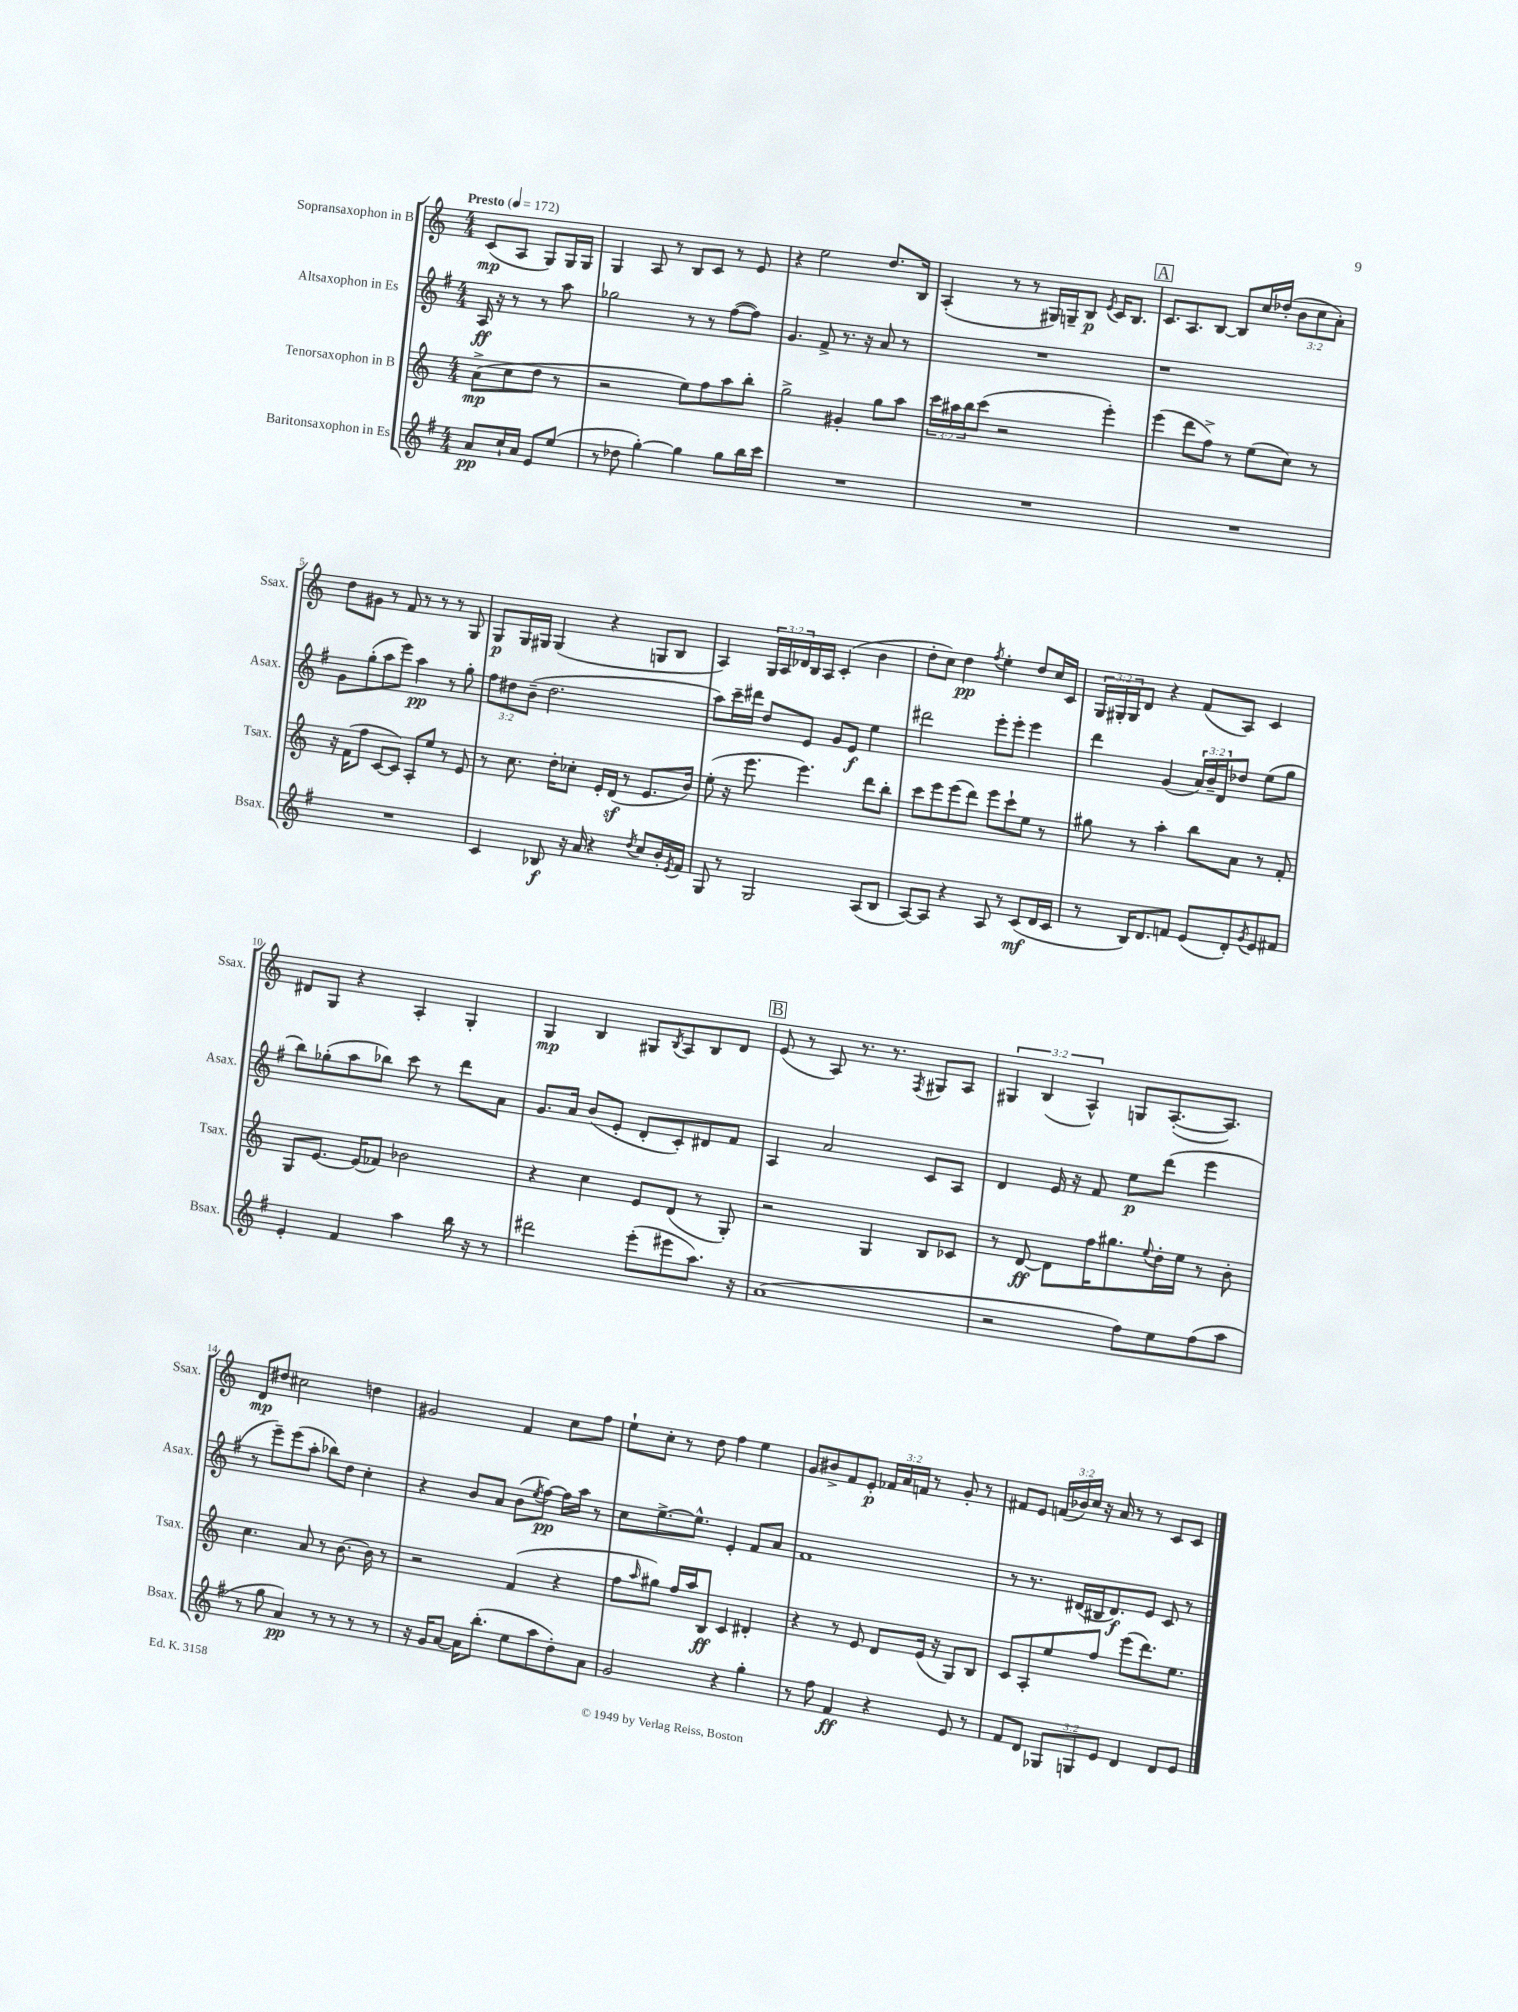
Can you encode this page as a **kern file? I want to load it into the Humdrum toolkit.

**kern	**kern	**kern	**kern
*staff4	*staff3	*staff2	*staff1
*clefG2	*clefG2	*clefG2	*clefG2
*k[f#]	*k[]	*k[f#]	*k[]
*M4/4	*M4/4	*M4/4	*M4/4
*MM172	*MM172	*MM172	*MM172
8a	(8a^	16A	(8c
.	.	16r	.
16cc`	8cc	8r	8A
16a	.	.	.
8e	8dd	8r	8G)
(8ee	8r	8aa	16G
.	.	.	16G
=	=	=	=
8r	2r	2gg-	4G
8dd-	.	.	.
[4gg')	.	.	8A
.	.	.	8r
4gg]	8ee)	8r	8B
.	8ff	8r	8c
8gg	8aa	([8ff#	8r
16bb	8bb'	8ff#])	8e
16ccc	.	.	.
=	=	=	=
1r	2gg^	4.g	4r
.	.	.	2ee
.	.	8f#^	.
.	4g#'	8.r	.
.	.	16r	.
.	8gg	8a	8.dd
.	8aa	8r	.
.	.	.	16B
=	=	=	=
1r	24ccc	1r	(4A'
.	24aa#	.	.
.	24bb	.	.
.	(8ccc	.	.
.	2r	.	8r
.	.	.	8r
.	.	.	16G#)
.	.	.	16G~
.	.	.	8B
.	.	.	8qe
.	4eee')	.	16c
.	.	.	8.B
=	=	=	=
1r	(4eee	1r	8.c
.	.	.	8.A
.	8ddd	.	.
.	8ff^)	.	[8B
.	8r	.	8B]
.	(8ee	.	16cc
.	.	.	(16dd-'
.	8cc)	.	12b
.	.	.	12cc
.	8r	.	.
.	.	.	12a')
=	=	=	=
1r	16r	8g	8dd
.	(16f	.	.
.	8ff	(8gg'	8g#
.	[8c	8aa	8r
.	8c])	8eee)	8f
.	8A'	4aa	8r
.	8ee	.	8r
.	8r	8r	8r
.	8e	8gg'	8G
=	=	=	=
4c	8r	12ff#	8G
.	.	12dd#	.
.	8.cc	.	16G
.	.	(12b~	.
.	.	.	16G#
8B-	.	2.dd#	(4G#
.	16dd'	.	.
16r	8cc-'	.	.
16a	.	.	.
4r	16e'	.	4r
.	(16d	.	.
.	8r	.	.
8qdd	.	.	.
8cc	8.e	.	8G
16b'	.	.	8B
8qe	.	.	.
16f#	16b)	.	.
=	=	=	=
8G	(8ee'	8aa)	4A)
8r	16r	16ccc~	.
.	8.eee	16ddd#	.
2G	.	8dd	24G
.	.	.	24A
.	.	.	24d-
.	4.eee)	8e	16B
.	.	.	16A
.	.	8g	(4c'
.	.	8e	.
(8A	8ddd	4ee	4b
8B	8bb'	.	.
=	=	=	=
[8A)	8ccc	2ddd#	8dd'
8A]	8eee	.	8cc)
4r	(8eee	.	4dd
.	8ddd)	.	.
.	.	.	8qff
8A	8eee	8eee'	4ee'
8r	8ccc`	8eee'	.
(8c	8ee	4eee	8dd
16d	8r	.	16cc
16c	.	.	16c
=	=	=	=
8r	8gg#	4ddd	24G
.	.	.	24G#'
.	.	.	24G#
16B)	8r	.	8d
8.d	.	.	.
.	4aa'	(4g	4r
8f	.	.	.
(8e	8bb	24a)	(8f
.	.	24b~	.
.	.	24d	.
8d')	8a	8dd-	8A)
8qg	.	.	.
8e	8r	(8ee	4c
8f#	8f'	8gg	.
=	=	=	=
4e'	8G	8bb)	8d#
.	[8.e	(8gg-'	8G
4f#	.	8aa	4r
.	(16e]	.	.
.	8f-)	8bb-)	.
4aa	2b-	8ccc	4A'
.	.	8r	.
16bb	.	8ddd	4G'
16r	.	.	.
8r	.	8a	.
=	=	=	=
2ddd#	4r	8.g	4G
.	.	16a	.
.	4cc	(8b	4B
.	.	8e'	.
(8eee'	8e	8d'	8G#
.	.	.	8qB
8eee#	(8d	8c')	8A
8.aa)	8r	8d#	8B
.	8G')	8f#	8d
16r	.	.	.
=	=	=	=
(1a	2r	4A	(8e
.	.	.	8r
.	.	2a	8A)
.	.	.	8.r
.	4G	.	.
.	.	.	8.r
.	.	.	8qF
.	8B	8c	8G#
.	8c-	8A	8A
=	=	=	=
2r	8r	4d	6G#
.	[8d	.	.
.	.	.	(6B
.	8d]	16e	.
.	.	16r	.
.	.	.	6A^^)
.	16ff	8f#	.
.	8.gg#	.	.
8ff#)	.	8ee	8G
.	8qqee	.	.
8ee	16dd'	(8ddd	([8.A'
.	16ee	.	.
(8ff#	8r	4eee	.
.	.	.	8.A])
8aa	8b'	.	.
=	=	=	=
8r	4.cc	8r	8d
8gg	.	8eee~)	8dd#
4a)	.	(8eee	2cc#
.	8a	8aa'	.
8r	8r	8bb-)	.
8r	[8.b	8dd	.
8r	.	4cc'	4dd
.	16b]	.	.
8r	8r	.	.
=	=	=	=
16r	2r	4r	2g#
16g	.	.	.
[8a	.	.	.
16a]	.	8b	.
(8.bb'	.	.	.
.	.	8a	.
8ee	(4f	(8b	4f
.	.	8qee	.
8aa	.	[8ff#)	.
8dd')	4r	16ff#]	8cc
.	.	16aa	.
8a	.	8r	8ff
=	=	=	=
2g	8ff	8cc	8ee`
.	16qqaa	.	.
.	8gg#)	[8.ee^	8cc'
.	16ff	.	8r
.	16aa	8.ee^^]	.
.	8B	.	8dd
4r	4c	4e'	4ff
4gg'	4d#'	8f#	4ee
.	.	8a	.
=	=	=	=
8r	4r	1f#	8g
8ff#	.	.	8b#^
4f#	8r	.	8f
.	8e	.	8e'
4r	8d	.	24f-
.	.	.	24a
.	.	.	24f
.	(16e	.	8r
.	16r	.	.
8e	8G)	.	8g'
8r	8B	.	8r
=	=	=	=
8f#	8c	8r	8f#
8d	8A'	8.r	8e
12G-	8ee	.	(24f
.	.	.	24b-)
.	.	(16d#	.
12G	.	.	24cc
.	8ff	16B#	16r
12e	.	.	.
.	.	8.d#)	16a
4d	(8eee	.	8r
.	8.ddd)	8e	8r
8d	.	8c	8c
.	8.ee	.	.
8e	.	8r	8c
==	==	==	==
*-	*-	*-	*-
